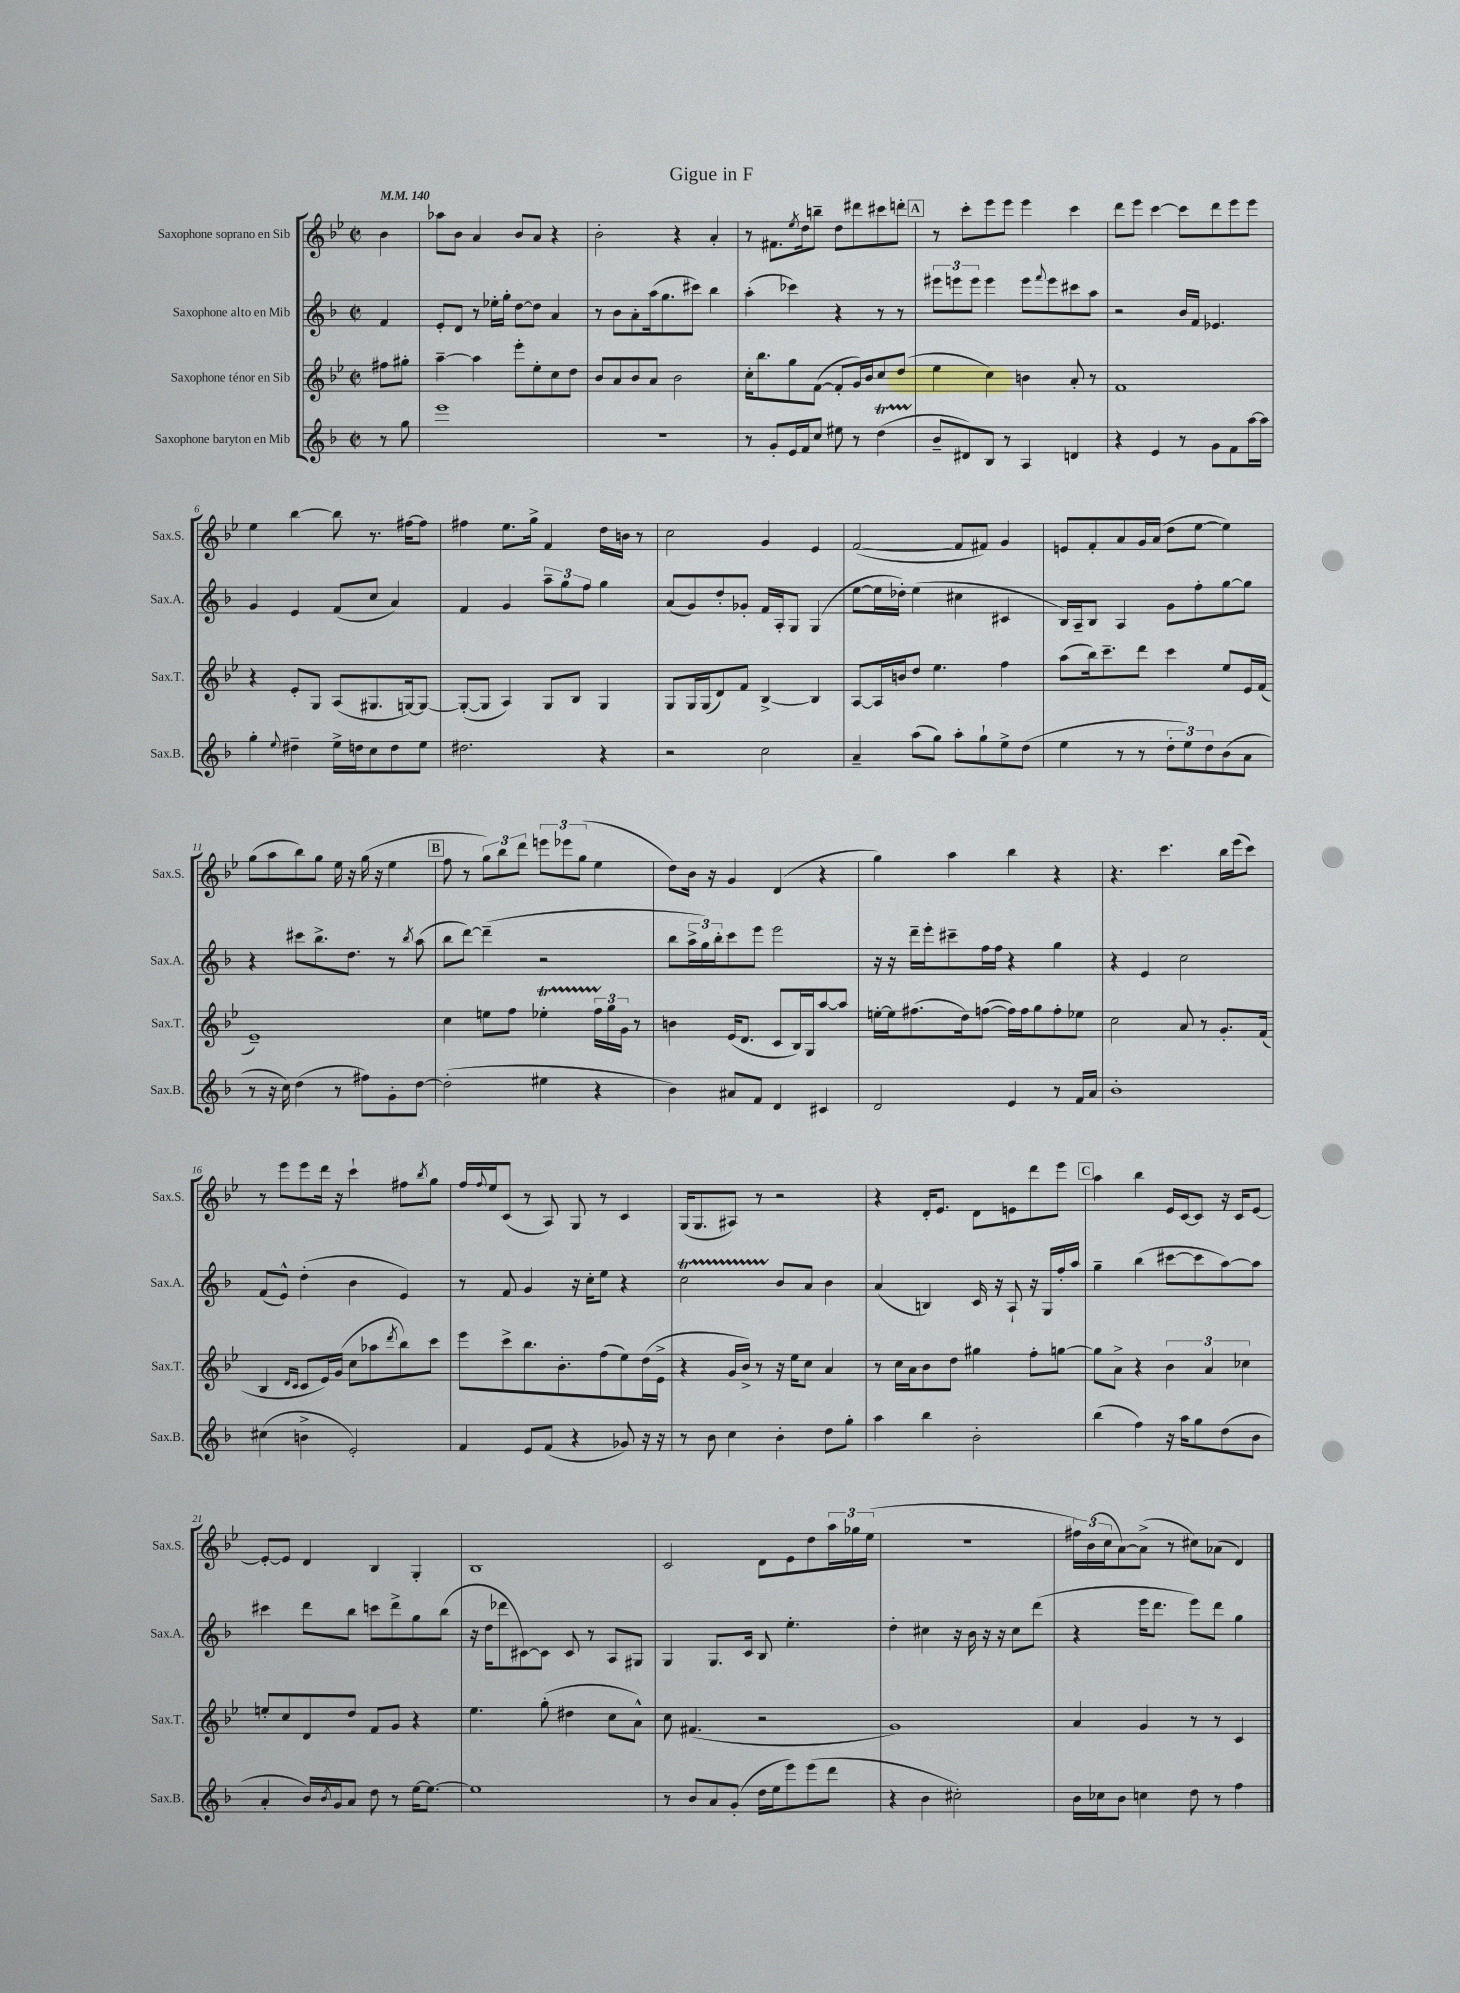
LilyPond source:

\header { title = "Gigue in F" }
<<
\new StaffGroup <<
\new Staff = "s0" \with { instrumentName = "Saxophone soprano en Sib" shortInstrumentName = "Sax.S." } {
    \clef treble \key bes \major \defaultTimeSignature \time 2/2 \partial 4 \tempo 4 = 140
    bes'4 |
    aes''8 bes'8 a'4 bes'8 a'8 r4 |
    bes'2-. r4 a'4-. |
    r8 fis'8. \acciaccatura { ees''8 } d''16 b''8-- d''8 dis'''8 cis'''8 d'''8-. |
    \mark \markup { \box "A" } r8 c'''8-. ees'''8 ees'''8 ees'''4 c'''4 |
    d'''8 ees'''8 c'''4~ c'''8 d'''8 ees'''8 ees'''8 |
    ees''4 bes''4~ bes''8 r8. fis''16~ fis''8 |
    fis''4 ees''8. g''16-> f'4 d''16 b'16 r8 |
    c''2 g'4 ees'4 |
    f'2~( f'8 fis'8) g'4 |
    e'8 f'8-. a'8 g'16 a'16( d''8 ees''8~ ees''4) |
    g''8( a''8 bes''8) g''8 ees''16 r16 g''16( r16 ees''4 |
    \mark \markup { \box "B" } f''8 r8 \tuplet 3/2 { g''8) bes''8 d'''8 } \tuplet 3/2 { e'''8 ees'''8 g''8( } ees''4 |
    d''8) bes'16 r16 g'4 d'4( r4 |
    g''4) a''4 bes''4 r4 |
    r4. c'''4. bes''16 ees'''16( c'''8) |
    r8 ees'''8 ees'''8 d'''16 r16 c'''4-! fis''8 \acciaccatura { bes''8 } g''8 |
    f''16 \appoggiatura { f''8 } ees''16 c'8( r8 a8) g8 r8 c'4 |
    g16( g8. ais8) r8 r2 |
    r4 d'16-. ees'8. d'8 e'8 d'''8 ees'''8 |
    \mark \markup { \box "C" } a''4 bes''4 ees'16 c'16~ c'8 r16 c'16 ees'8~ |
    ees'8~-. ees'8 d'4 bes4 g4-. |
    bes1 |
    c'2 d'8 ees'8 d''8 \tuplet 3/2 { a''16 ges''16 ees''16( } |
    r1 |
    \tuplet 3/2 { fis''16) bes'16( c''16 } a'8~) a'8->( r8 cis''8) aes'8( d'4) \bar "|." |
}
\new Staff = "s1" \with { instrumentName = "Saxophone alto en Mib" shortInstrumentName = "Sax.A." } {
    \clef treble \key f \major \defaultTimeSignature \time 2/2 \partial 4
    f'4 |
    e'8-. d'8 r8 ees''16-. g''16-. d''8~ d''8 a'4 |
    r8 bes'8 a'8-. a''16( g''8. cis'''8) bes''4 |
    a''4-.( ces'''4) r4 r8 r8 |
    \mark \markup { \box "A" } \tuplet 3/2 { eis'''8 e'''8 e'''8 } e'''4 e'''8 \appoggiatura { f'''8 } e'''8 cis'''8 a''8 |
    r2 bes'16 f'16 ees'4. |
    g'4 e'4 f'8( c''8 a'4) |
    f'4 g'4 \tuplet 3/2 { a''8-- g''8 f''8 } g''4 |
    a'8( g'8) d''8-. ges'8-. f'16 a16-. g8 g4( |
    e''8~ e''16 des''16-.) e''4( cis''4 cis'4 |
    bes16) a16-- bes8 a4 g'8 f''8-. g''8~ g''8 |
    r4 cis'''8 bes''8.-> d''8. r8 \acciaccatura { bes''8 } a''8( |
    \mark \markup { \box "B" } bes''8 d'''8~) d'''4--( r2 |
    bes''8 \tuplet 3/2 { a''16-> g''16) bes''16-. } c'''8 e'''8 e'''2 |
    r16 r16 d'''16-- e'''16-. cis'''8-- f''16 f''16 r4 g''4 |
    r4 e'4 c''2 |
    f'8( e'8-^) d''4-.( bes'4 e'4) |
    r8 f'8 g'4 r16 c''16-. e''8 r4 |
    c''2\startTrillSpan bes'8\stopTrillSpan a'8 bes'4 |
    a'4( b4) c'16 r16 a8-! r16 g16 f''16-. a''16 |
    \mark \markup { \box "C" } g''4-- bes''4( cis'''8~ cis'''8 a''8~) a''8 |
    cis'''4 d'''8 bes''8 c'''8 d'''8-> g''8 bes''8( |
    r16 d''16 des'''8 cis'8~) cis'8 cis'8 r8 a8 gis8 |
    g4 g8. c'16 bes8 e''4.-. |
    d''4-. cis''4 r16 bes'16 r16 r16 cis''8 d'''8( |
    r4 e'''16 d'''8. e'''8) d'''8 g''4 \bar "|." |
}
\new Staff = "s2" \with { instrumentName = "Saxophone ténor en Sib" shortInstrumentName = "Sax.T." } {
    \clef treble \key bes \major \defaultTimeSignature \time 2/2 \partial 4
    fis''8 gis''8-. |
    a''4~-- a''4 ees'''8-. ees''8-. c''8 d''8 |
    bes'8 a'8 bes'8 a'8 bes'2 |
    c''16-. bes''8. g''8 f'8~( f'8-. g'16) bes'16 c''8 d''8( |
    \mark \markup { \box "A" } ees''4 c''4) b'4 a'8-. r8 |
    f'1 |
    r4 ees'8-. g8 a8( gis8. g16~) g8~ |
    g8~-.( g8 a4) g8 bes8 g4 |
    g8 g16 g16( d'8) f'8 bes4~-> bes4 |
    a8~ a16 b'16 d''8 ees''4. f''4 |
    a''8( bes''16) c'''8.-- d'''8 c'''4 ees''8 ees'16 f'16( |
    ees'1--) |
    \mark \markup { \box "B" } c''4 e''8 f''8 ees''4-.\startTrillSpan \tuplet 3/2 { f''16 g''16\stopTrillSpan g'16 } r8 |
    b'4 ees'16( d'8. c'8 bes16) g16 a''8~ a''8 |
    e''16~-. e''16 fis''8.( d''16) f''8~( f''16) f''16 g''8 f''8-. ees''8 |
    c''2 a'8 r8 g'8.-. f'16( |
    bes4 \grace { d'16 c'16 } c'8 ees'16) g'16( c''8 aes''8 \acciaccatura { d'''8 } bes''8) c'''8 |
    ees'''8 c'''8-> bes''8. bes'8.-. f''8( ees''8) d''16( ees'16-> |
    r4 g'16 bes'16->) r8 r16 ees''16 c''8 a'4 |
    r8 c''16 a'16 bes'8 d''8 gis''4 f''8-. g''8~ |
    \mark \markup { \box "C" } g''8 a'8-> r4 \tuplet 3/2 { bes'4 a'4 ces''4 } |
    e''8-. c''8 d'8 d''8 f'8 g'8 r4 |
    ees''4. g''8-.( dis''4 c''8 a'8-^) |
    c''8 fis'4.( r2 |
    g'1) |
    a'4 g'4 r8 r8 c'4 \bar "|." |
}
\new Staff = "s3" \with { instrumentName = "Saxophone baryton en Mib" shortInstrumentName = "Sax.B." } {
    \clef treble \key f \major \defaultTimeSignature \time 2/2 \partial 4
    r8 g''8 |
    e'''1 |
    R1 |
    r8 g'8-. e'16 f'16 c''8 eis''8 r8 d''4\startTrillSpan( |
    \mark \markup { \box "A" } bes'8--\stopTrillSpan dis'8) bes8 r8 a4 d'4 |
    r4 e'4 r8 g'8 f'8 a''16~ a''16 |
    g''4-. \appoggiatura { e''8 } dis''4-- e''16-> d''16 c''8 d''8 e''8 |
    dis''2. r4 |
    r2 c''2 |
    a'4-- a''8( g''8) a''8-. g''8-! e''8-> d''8( |
    e''4 r8 r8 \tuplet 3/2 { d''8-. e''8) d''8 } bes'8( a'8 |
    r8 r16 c''16) d''4( r8 fis''8) g'8-. d''8~ |
    \mark \markup { \box "B" } d''2-.( eis''4 r4 |
    bes'4) ais'8 f'8 d'4 cis'4 |
    d'2 e'4 r8 f'16 a'16 |
    bes'1-. |
    cis''4( b'4-> e'2-.) |
    f'4 e'8 f'8( r4 ges'8) r16 r16 |
    r8 bes'8 c''4 bes'4-. d''8 g''8-. |
    a''4 bes''4 bes'2-. |
    \mark \markup { \box "C" } bes''4( f''4) r16 a''16 g''8 d''8( bes'8 |
    a'4-. bes'16) \acciaccatura { bes'8 } g'16 a'8 d''8 r8 e''16~ e''8.~ |
    e''1 |
    r8 bes'8 a'8 g'8-.( d''16 e''16 e'''8) e'''8( d'''8 |
    r4 bes'4 cis''2-.) |
    bes'16 ces''16 bes'8 c''4 d''8 r8 f''4 \bar "|." |
}
>>
>>
